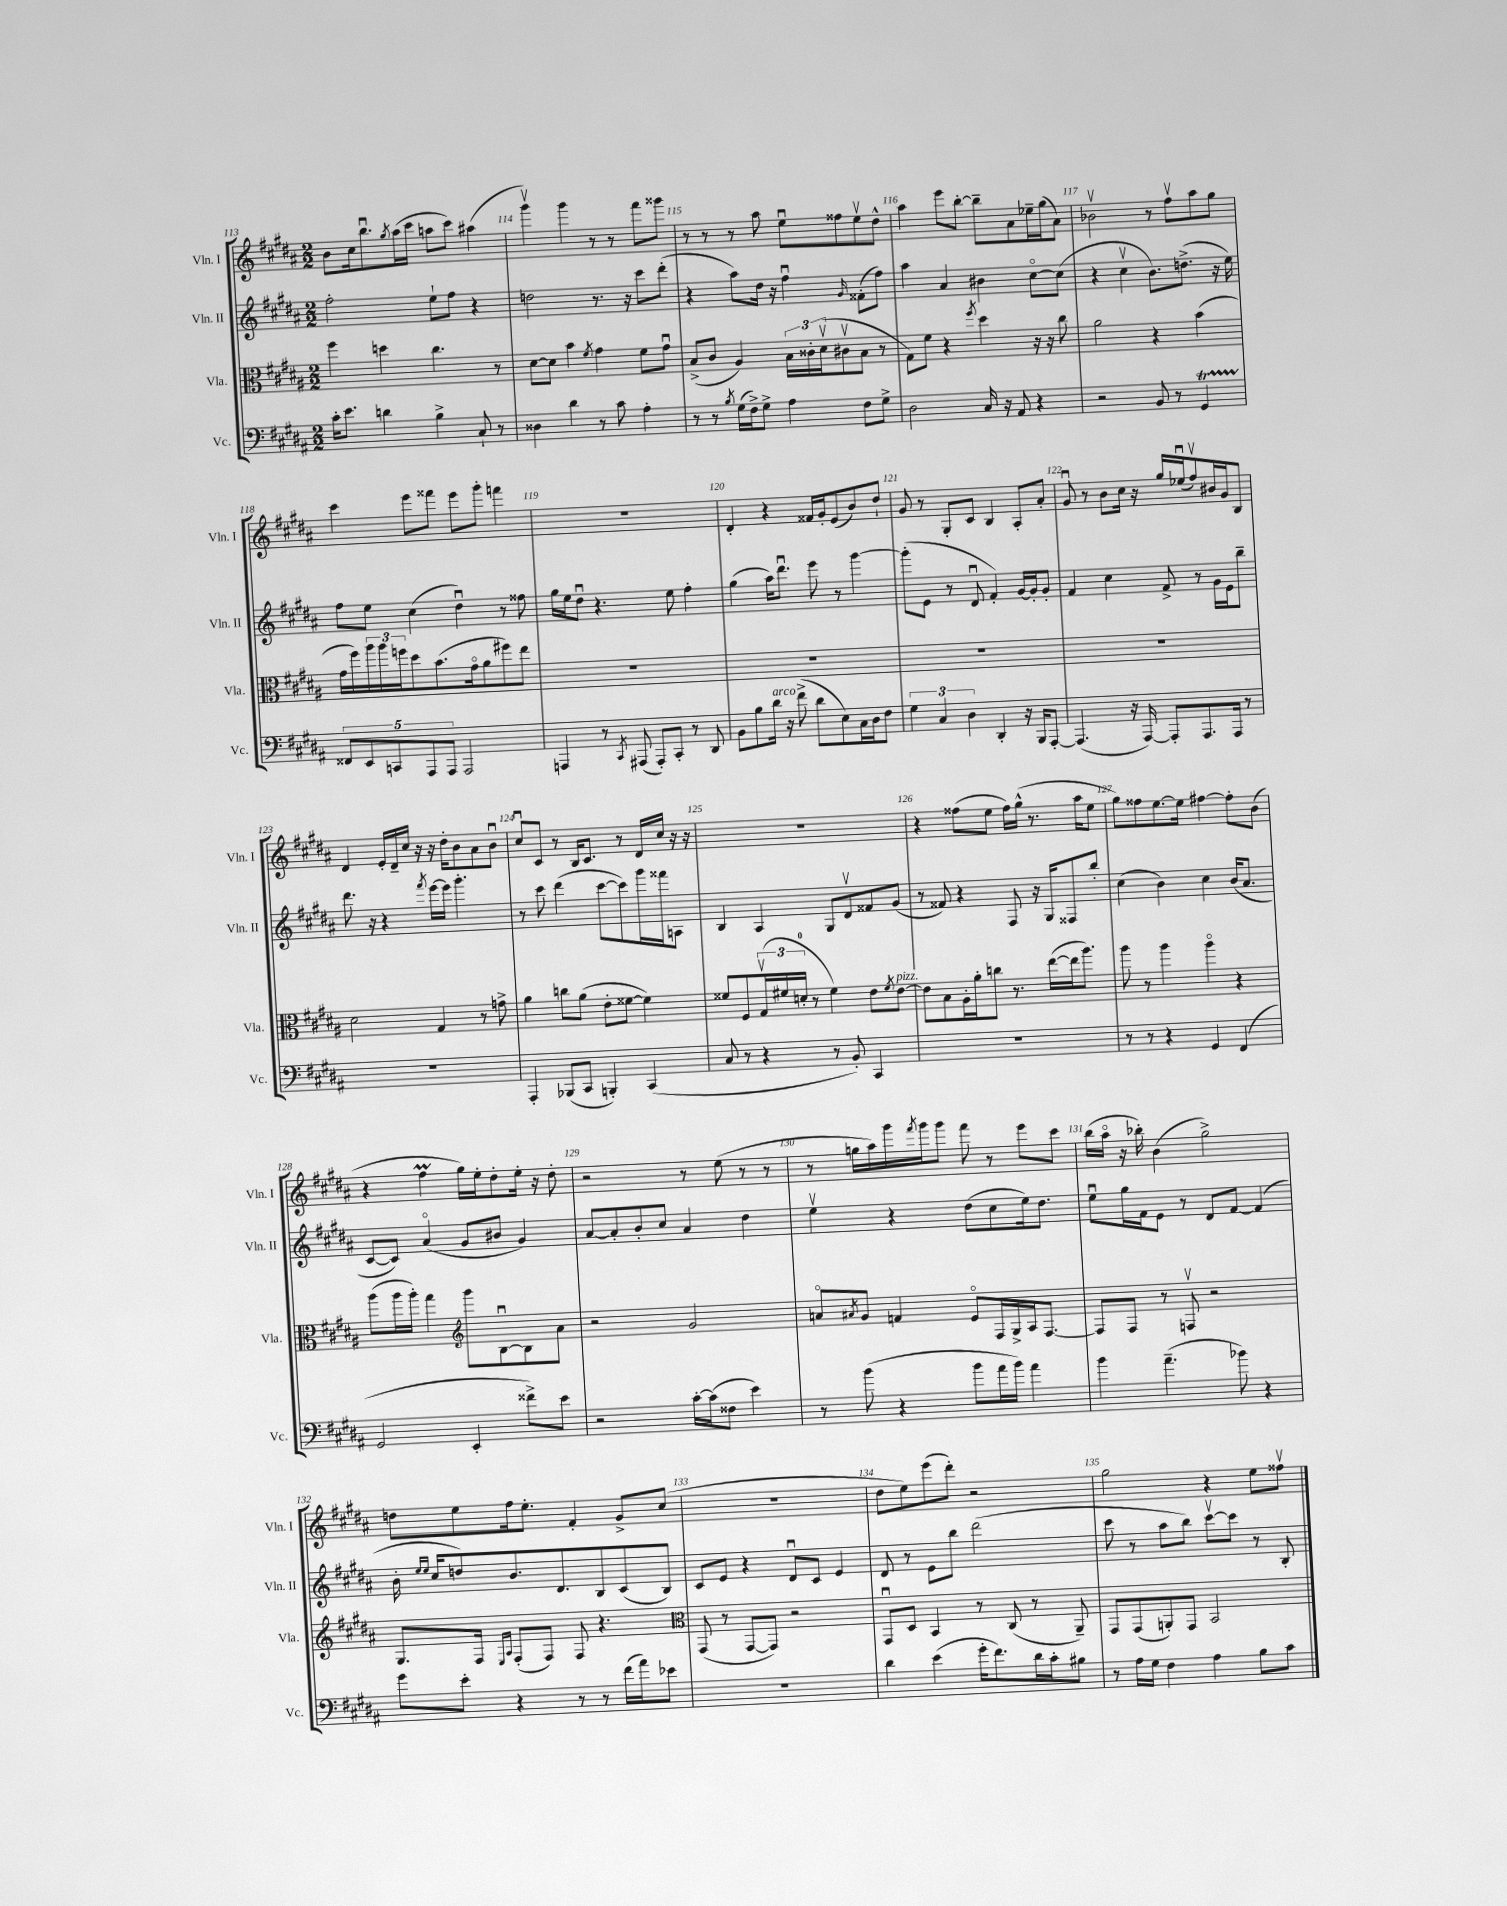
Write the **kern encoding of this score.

**kern	**kern	**kern	**kern
*staff4	*staff3	*staff2	*staff1
*clefF4	*clefC3	*clefG2	*clefG2
*k[f#c#g#d#a#]	*k[f#c#g#d#a#]	*k[f#c#g#d#a#]	*k[f#c#g#d#a#]
*M2/2	*M2/2	*M2/2	*M2/2
16c#'\LK	4ff#\	2ff#'\	8b\L
8.e\J	.	.	.
.	.	.	16cc#\k
.	.	.	8.bbu\
4d\	4dd\	.	.
.	.	.	8qgg#/
.	.	.	(16aa#\L
.	.	.	16ccc#\JJ
4B^\	4.cc#\	8ee`\L	8aa\L
.	.	8ff#\J	8ccc#\J)
8C#`/	.	4r	(4aa#\
8r	8r	.	.
=	=	=	=
4D##\	[8d#\L	2dd\	4ggg#v\)
.	8d#\]J	.	.
4d#\	4b\	.	4ggg#\
.	8qf#/	.	.
8r	4g#\	8.r	8r
8c#\	.	.	8r
.	.	16r	.
4A#'\	8f#\L	8ccc#\L	8fff#\L
.	8g#u\J	(8ddd#'\J	8ggg##\J
=	=	=	=
8r	(8B^/L	4r	8r
8r	8c#/J	.	8r
8qB/	.	.	.
(16G#\LL	4A#/)	8aa#\L)	8r
16F#^\J)	.	.	.
8G#^\J	.	16dd#\Jk	8aa#\
.	.	16r	.
4A#\	24B\LL	4ff#u\	8eeu\L
.	24c##'\	.	.
.	(24d#v\J	.	.
.	8c#v\	.	8ff##\
.	.	16qqg#/	.
8F#\L	8B\J	(8f##'\L	8eev\
8G#^\J	8r	8ff#\J)	8dd#^^\J
=	=	=	=
2D#\	8G#\L)	4aa#\	4aa#\
.	8f#\J	.	.
.	4r	4a#/	8eee\L
.	.	.	[8bb'\J
.	8qff#/	.	.
16C#/	4dd#\	4b#\	8bb~\]L
16r	.	.	.
8AA#/	.	.	8a#\
4r	16r	[8cc#o\L	16ee-~\L
.	16r	.	(16gg#\J
.	8cc#\	(8cc#\]J	8a#\J)
=	=	=	=
2r	2a#\	4r	2b-v\
.	.	4cc#v\	.
8BB/	4r	8.b\L)	8r
8r	.	.	8ff#v\L
.	.	(8.dd^\J	.
4GG#/	(4b\	.	8aa#\
.	.	16r	8gg#\J
.	.	16ee\)	.
=	=	=	=
10FF##/L	16g#\LL	8ff#\L	4ccc#\
.	16ff#\)	.	.
10EE/	.	.	.
.	24aa#\	8ee\J	.
.	24aa#\	.	.
10CC/	.	.	.
.	24ff\J	.	.
.	8dd#\	(4cc#\	8eee\L
10AAA#/	.	.	.
.	(8.b\	.	8fff##\J
10AAA#/J	.	.	.
2AAA#/	.	4dd#u\)	8eee\L
.	16g#o\k	.	.
.	8a#\	.	8ggg#'\J
.	8ff#\)	8r	4fff\
.	8ee\J	8ff##\	.
=	=	=	=
4AAA/	1r	16gg#\LL	1r
.	.	16ee\J	.
.	.	8dd#u\J	.
8r	.	4.r	.
8qCC#/	.	.	.
(8AAA#/	.	.	.
8AAA#'/L)	.	.	.
8CC#'/J	.	8ee\	.
8r	.	4ff#'\	.
8DD#/	.	.	.
=	=	=	=
8BB\L	1r	(4gg#\	4d#'/
8B\	.	.	.
16d#\Jk	.	16aa#\LK)	4r
16r	.	8.ddd#u\J	.
(8f#^\	.	.	.
8d#\L	.	8eee\	16f##/LL
.	.	.	16g#'/J
8E\)	.	8r	(8e/
16C#\L	.	[4ggg#\	8b/)
16D#\J	.	.	.
8F#\J	.	.	8dd#`/J
=	=	=	=
6G#\	1r	(8ggg#'\]L	8g#/
.	.	8e\J	8r
6C#/	.	.	.
.	.	8r	8G#'/L
6D#\	.	.	.
.	.	8d#u/	8c#/J
4DD#'/	.	4f#'/)	4B/
16r	.	[16g#/LL	8A#'/L
16BBB/LK	.	16g#'/]J	.
[8AAA#'/J	.	8g#'/J	8a#'/J
=	=	=	=
(4.AAA#/]	1r	4f#/	8g#u/
.	.	.	8r
.	.	4cc#\	8b\L
16r	.	.	16cc#\Jk
[16AAA#/)	.	.	16r
8AAA#'/]L	.	8f#^/	16gg#/LL
.	.	.	(16ee-u/J
8.AAA#/	.	8r	8ff#v/)
.	.	16g#\LL	16b#/L
16AAA#/Jk	.	16e\J	16g#/J
8r	.	8bb~\J	8B/J
=	=	=	=
1r	2d#\	8.ddd#\	4d#/
.	.	16r	.
.	.	4r	16e'/LL
.	.	.	16d#~/
.	.	.	16cc#/JJ
.	.	.	16r
.	.	8qfff#/	.
.	4G#/	[16eee\LL	16r
.	.	16eee\]JJ	16dd#'\LK
.	.	4.ggg#'\	8b\
.	8r	.	8a#\
.	8g^\	.	8bu\J
=	=	=	=
4AAA#'/	4a#\	8r	8cc#u/L
.	.	8ccc#\	8c#/J
(8BBB-/L	8cc\L	(4ddd#\	8r
8CC#/J	(8a#\J	.	16B/LK
.	.	.	8.c#/J
4BBB'/)	8e'\L	[8ccc#\L	.
.	[8f##\J	8ccc#\])	8r
(4CC#/	4f##\])	16ggg#\L	16d#/LL
.	.	16fff##\J	16cc#/JJ
.	.	8A\J	16r
.	.	.	16r
=	=	=	=
8C#/	8f##/L	4B/	1r
8r	8F#/	.	.
4r	(24G#v/L	4A#/	.
.	24f#/	.	.
.	24d'/JJ	.	.
.	8r	.	.
8r	4f#\)	8G#/L	.
8BB'/)	.	8d#v/	.
4CC#/	8e\L	8f##/	.
.	8qf#/	.	.
.	[8e\J	(8g#/J	.
=	=	=	=
1r	8e\]L	8r	4r
.	8B\	8f##/)	.
.	16A#'\L	4r	(8ff##\L
.	16a#'\J	.	.
.	8cc\J	.	8ee\J
.	8.r	8F#/	16ff##\LL)
.	.	.	(16gg#^^\JJ
.	.	16r	8.r
.	([16ee\LL	16G#/LK	.
.	16ee\]J	8F##/	.
.	8.aa#\J)	.	16aa#\LK
.	.	8bb'/J	8ee\J
=	=	=	=
8r	8aa#\	(4cc#\	8gg#\L)
8r	8r	.	8ff##\
4r	4aa#\	4b\)	[8.ee\
.	.	.	16ee\]Jk
4GG#/	4aa#o\	4cc#\	[4ff#\
(4FF#/	4r	(16b/LK	8ff#'\]L
.	.	8.a#/J	.
.	.	.	(8b\J
=	=	=	=
2GG#/	(8aa#\L	[8c#/L	4r
.	16aa#\L	8c#/]J)	.
.	16aa#'\JJ)	.	.
.	4gg#\	(4a#o/	4ff#\
*	*clefG2	*	*
4EE'/	8ggg#\L	8g#/L	16gg#\LL)
.	.	.	16ee'\J
.	[8Bu\	8b#/J	8dd#'\
8f##^\L)	8B\]	4g#/)	16ee'\Jk
.	.	.	16r
8e\J	8a#\J	.	8dd#'\
=	=	=	=
2r	2r	[8a#/L	2r
.	.	8a#'/]	.
.	.	8b'/	.
.	.	8cc#/J	.
[16c#'\LL	2g#/	4a#/	8r
(16c#\]J	.	.	.
8F##\J	.	.	(8ee\
4e\)	.	4dd#\	8r
.	.	.	8r
=	=	=	=
8r	8ao/L	4eev\	8r
.	8qa#/	.	.
(8b\	8g#/J	.	16gg\LL
.	.	.	16aa#\)
4r	4f/	4r	16ggg#\
.	.	.	8qfff#/
.	.	.	16ggg#\J
.	.	.	8ggg#\J
8b\L	8eo/L	(8dd#\L	8fff#\
16a#\L	16F#/L	8cc#\	8r
16b\JJ)	16G#^/	.	.
4a#\	16A#/J	16ee\k)	8eee\L
.	[8.F#/J	8.dd#\J	.
.	.	.	8ccc#\J
=	=	=	=
4b\	8F#/]L	8eeu\L	(16bb\LL
.	.	.	16aa#o\JJ
.	8F#/J	16gg#\L	16r
.	.	16f#\J	16bb-'\)
(4.a#~\	8r	8e\J	(4b\
.	8Fv/	8r	.
.	2r	8d#/L	2gg#^\)
8b-\)	.	[8f#/J	.
4r	.	(4f#/]	.
=	=	=	=
8g#\L	8.G#/L	16b'\	8dd\L
.	.	16qqee/LL	.
.	.	16qqee/JJ	.
.	.	16cc#/LK	.
8e'\J	.	8dd/)	8ee\
.	16F#/Jk	.	.
.	16qqE/LL	.	.
.	16qqA#/JJ	.	.
4r	(8F#'/L	8.b/	16ff#\k
.	.	.	8.ee'\J
.	8F#/J)	.	.
.	.	8.d#/	.
8r	8F#/	.	4f#'/
8r	4.r	8B/	.
(16f#\LL	.	(8c#/	8g#^/L
16a#\J)	.	.	.
8e-\J	.	8B/J)	(8cc#/J
=	=	=	=
*	*clefC3	*	*
1r	(8GG#/	8c#/L	1r
.	8r	8e/J	.
.	[8GG#/L	4r	.
.	8GG#/]J)	.	.
.	2r	8d#u/L	.
.	.	8c#/J	.
.	.	4e/	.
=	=	=	=
4d#\	8GG#u/L	8d#/	8dd#\L
.	8D#/J	8r	8ee\)
(4e\	4BB/	8e\L	(8eee\
.	.	8bb\J	8ddd#'\J)
16g#'\LK	8r	(2ddd#\	2r
8.f#\)	.	.	.
.	(8C#/	.	.
16d#\L	8r	.	.
16c#'\J	.	.	.
8B#\J	8AA#~/)	.	.
=	=	=	=
8r	8GG#/L	8ccc#\	2gg#\
16A#\LL	(8GG#/	8r	.
16G#\JJ	.	.	.
4F#\	8AA'/)	8aa#\L	.
.	8GG#/J	8bb\J)	.
4A#\	2BB/	[8ccc#v\L	4r
.	.	8ccc#\]J	.
8B\L	.	8r	8ee\L
8c#\J	.	8B'/	8ff##v\J
==	==	==	==
*-	*-	*-	*-
